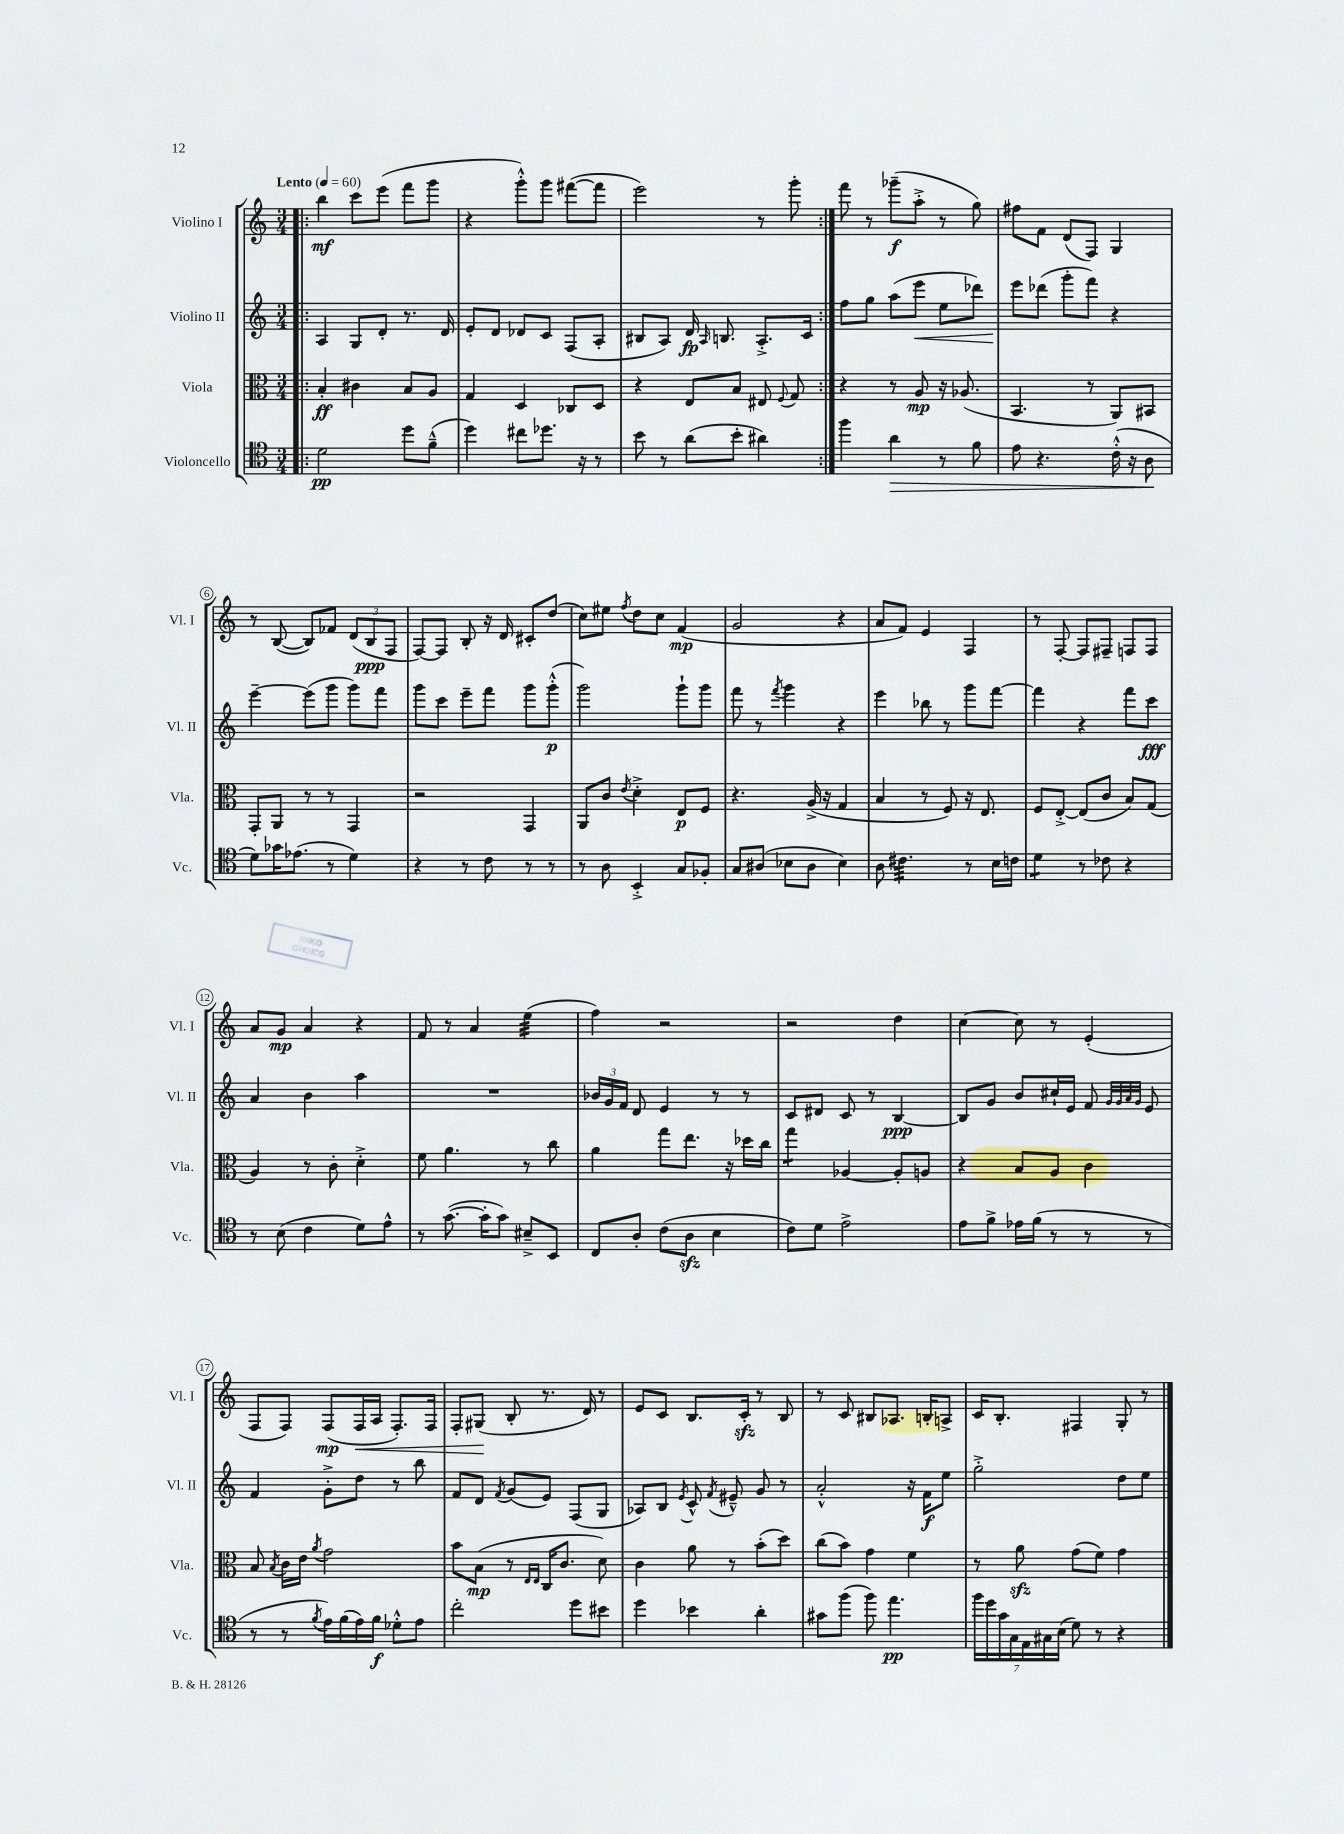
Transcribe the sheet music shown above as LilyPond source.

<<
\new StaffGroup <<
\new Staff = "s0" \with { instrumentName = "Violino I" shortInstrumentName = "Vl. I" } {
    \clef treble \key c \major \numericTimeSignature \time 3/4 \tempo "Lento" 4 = 60
    \autoBeamOff \repeat volta 2 { \bar ".|:" b''4\mf c'''8[ e'''8]( f'''8[ g'''8] |
    r4 g'''8[-.-^) g'''8] fis'''8[~( fis'''8] |
    e'''2) r8 g'''8-. | }
    f'''8 r8 ges'''8[--\f( a''8]-.-> r8 g''8) |
    fis''8[ f'8] d'8[( f8]) g4 |
    r8 b8~( b8[) fes'8] \tuplet 3/2 { d'8[( b8\ppp f8] } |
    f8[~) f8] b8-. r16 d'16 cis'8[-. d''8]( |
    c''8[) eis''8] \acciaccatura { f''8 } d''8[ c''8] f'4\mp( |
    g'2 r4 |
    a'8[ f'8]) e'4 f4 |
    r8 f8~-. f8[ fis8]-- f8[ f8] |
    a'8[ g'8]\mp a'4 r4 |
    f'8 r8 a'4 e''4:32( |
    f''4) r2 |
    r2 d''4 |
    c''4~ c''8 r8 e'4-.( |
    f8[ f8]) f8[\mp( f16\< a16] f8.[-.) f16] |
    f8[-. gis8]\!( b8-. r8. d'16) r8 |
    e'8[ c'8] b8.[ c'16]-.\sfz r8 b8 |
    r8 c'8 bis8[ aes8.] b16[-. a8]-> |
    c'16[ b8.]-. fis4 g8-. r8 \bar "|." |
}
\new Staff = "s1" \with { instrumentName = "Violino II" shortInstrumentName = "Vl. II" } {
    \clef treble \key c \major \numericTimeSignature \time 3/4
    \autoBeamOff \repeat volta 2 { \bar ".|:" a4 g8[ d'8]-. r8. d'16 |
    e'8[-. d'8] des'8[ c'8] f8[( a8]-. |
    bis8[ a8]) d'16\fp \grace { a16 } b8. a8.[-.-> c'16] | }
    f''8[ g''8] a''8[( e'''8]\< e''8[ des'''8]) |
    e'''8[\! des'''8]( g'''8[-. f'''8]) r4 |
    e'''4~-- e'''8[( g'''8] g'''8[) f'''8] |
    g'''8[ c'''8] e'''8[-- f'''8] g'''8[ g'''8]-.-^\p( |
    g'''2) g'''8[-! g'''8] |
    f'''8 r8 \acciaccatura { f'''8 } g'''4 r4 |
    e'''4 bes''8 r8 g'''8[ f'''8]~ |
    f'''4 r4 f'''8[ c'''8]\fff |
    a'4 b'4 a''4 |
    R2. |
    \tuplet 3/2 { bes'16[ g'16 f'16] } d'8 e'4 r8 r8 |
    c'8[ dis'8] c'8 r8 b4~\ppp |
    b8[ g'8] b'8[ cis''16-! e'16] f'8 \grace { g'32[ g'32 a'32 g'32] } e'8 |
    f'4 g'8[-.-> d''8] r8 b''8 |
    f'8[ d'8] \acciaccatura { f'8 } g'8[( e'8]) f8[( g8] |
    aes8[) b8] \acciaccatura { e'8 } c'8-^ \acciaccatura { f'8 } eis'8---^ g'8 r8 |
    a'2-.-^ r16 f'16[\f e''8] |
    g''2-.-> d''8[ e''8] \bar "|." |
}
\new Staff = "s2" \with { instrumentName = "Viola" shortInstrumentName = "Vla." } {
    \clef alto \key c \major \numericTimeSignature \time 3/4
    \autoBeamOff \repeat volta 2 { \bar ".|:" b4-.\ff cis'4 b8[ a8] |
    g4 d4 ces8[ d8] |
    r4 e8[ b8] eis8 \appoggiatura { f8 } g8 | }
    r4 r8 a8\mp r16 aes8.( |
    b,4. r8 a,8[) bis,8] |
    g,8[-. a,8] r8 r8 g,4 |
    r2 g,4 |
    a,8[ c'8] \acciaccatura { e'8 } d'4-.-> e8[\p f8] |
    r4. a16->( r16 g4 |
    b4 r8 f8) r16 e8. |
    f8[ e8]~-.-> e8[( c'8] b8[) g8]( |
    a4) r8 c'8-. d'4-.-> |
    f'8 a'4. r8 c''8 |
    a'4 g''8[ e''8.] r16 des''16[ c''16] |
    g''4:8 aes4~ aes8[-. a8] |
    r4 b8[ a8] c'4 |
    b8 \acciaccatura { b8 } c'16[ e'16] \acciaccatura { a'8 } g'2 |
    b'8[ b8]\mp( r8 \grace { e16[ e16] } c16[ c'8.] d'8) |
    c'4 a'8 r8 b'8[-.( d''8]) |
    c''8[( b'8]) g'4 f'4 |
    r8 a'8\sfz g'8[( f'8]) g'4 \bar "|." |
}
\new Staff = "s3" \with { instrumentName = "Violoncello" shortInstrumentName = "Vc." } {
    \clef tenor \key c \major \numericTimeSignature \time 3/4
    \autoBeamOff \repeat volta 2 { \bar ".|:" d'2\pp d''8[ f'8]---^( |
    d''4) cis''8[ des''8.] r16 r8 |
    b'8 r8 a'8[( b'8]-. ais'4) | }
    f''4 a'4\> r8 f'8 |
    e'8 r4. c'16-.-^( r16 a8\! |
    d'8[) ges'16 ees'8.]( r8 d'4) |
    r4 r8 c'8 r8 r8 |
    r8 a8 b,4-.-> g8[ fes8]-. |
    g8[ ais8]( bes8[ ais8] bes4) |
    a8 cis'4.:32 r8 b16[ c'16] |
    d'4:8 r8 ces'8 r4 |
    r8 b8( c'4 d'8[) e'8]-^ |
    r8 g'8.~( g'16[-. g'8]) bis8[---> b,8] |
    c8[ a8]-. c'8[( a8]\sfz b4 |
    c'8[) d'8] e'2-> |
    e'8[ f'8]-> ees'16[ f'16]( r8 r8 r8 |
    r8 r8 \acciaccatura { f'8 } e'16[) f'16( e'16) f'16]\f des'8[-.-^ e'8] |
    c''2-. d''8[ bis'8] |
    d''4 bes'4 a'4-. |
    gis'8[ f''8]( f''8) e''4.\pp |
    \tuplet 7/4 { f''16[ d''16 g'16 g16 e16 gis16 b16]( } d'8) r8 r4 \bar "|." |
}
>>
>>
\layout { \context { \Score \override BarNumber.stencil = #(make-stencil-circler 0.1 0.3 ly:text-interface::print) } }
